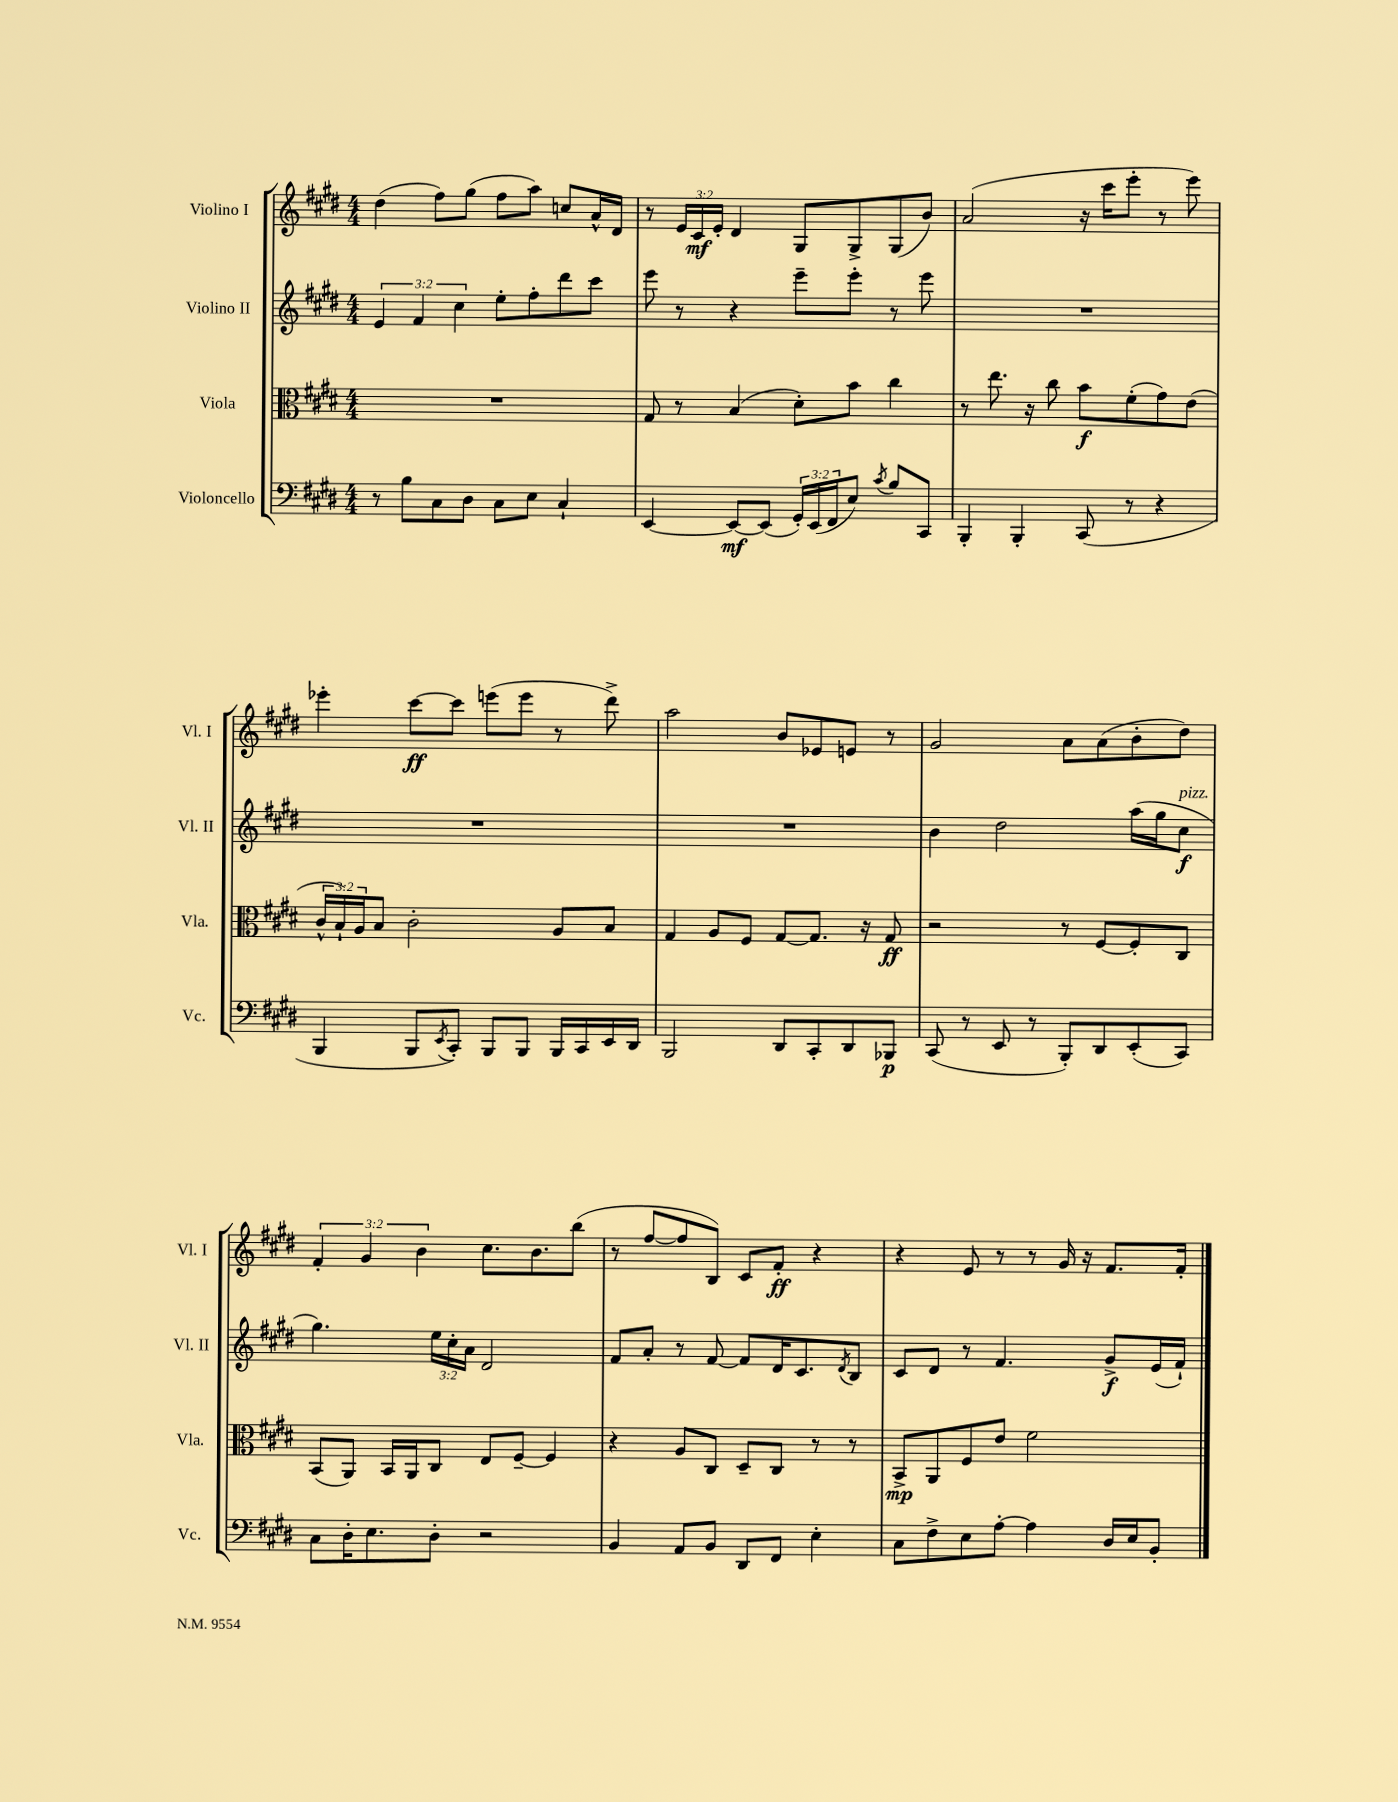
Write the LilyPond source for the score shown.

<<
\new StaffGroup <<
\new Staff = "s0" \with { instrumentName = "Violino I" shortInstrumentName = "Vl. I" } {
    \clef treble \key e \major \numericTimeSignature \time 4/4 \override Staff.TupletNumber.text = #tuplet-number::calc-fraction-text
    dis''4( fis''8) gis''8( fis''8 a''8) c''8 a'16-^ dis'16 |
    r8 \tuplet 3/2 { e'16 cis'16\mf e'16-. } dis'4 gis8 gis8-> gis8( b'8) |
    a'2( r16 cis'''16 e'''8-. r8 e'''8) |
    ees'''4-. cis'''8~\ff cis'''8 e'''8( e'''8 r8 dis'''8->) |
    a''2 b'8 ees'8 e'8 r8 |
    gis'2 a'8 a'8( b'8-. dis''8) |
    \tuplet 3/2 { fis'4-. gis'4 b'4 } cis''8. b'8. b''8( |
    r8 fis''8~ fis''8 b8) cis'8 fis'8-.\ff r4 |
    r4 e'8 r8 r8 gis'16 r16 fis'8. fis'16-. \bar "|." |
}
\new Staff = "s1" \with { instrumentName = "Violino II" shortInstrumentName = "Vl. II" } {
    \clef treble \key e \major \numericTimeSignature \time 4/4 \override Staff.TupletNumber.text = #tuplet-number::calc-fraction-text
    \tuplet 3/2 { e'4 fis'4 cis''4 } e''8-. fis''8-. dis'''8 cis'''8 |
    e'''8 r8 r4 e'''8-- e'''8-. r8 e'''8 |
    R1 |
    R1 |
    R1 |
    b'4 dis''2 a''16( gis''16 cis''8\f^\markup { \italic "pizz." } |
    gis''4.) \tuplet 3/2 { e''16 cis''16-. a'16 } dis'2 |
    fis'8 a'8-. r8 fis'8~ fis'8 dis'16 cis'8. \acciaccatura { dis'8 } b8 |
    cis'8 dis'8 r8 fis'4. gis'8->\f e'16( fis'16-!) \bar "|." |
}
\new Staff = "s2" \with { instrumentName = "Viola" shortInstrumentName = "Vla." } {
    \clef alto \key e \major \numericTimeSignature \time 4/4 \override Staff.TupletNumber.text = #tuplet-number::calc-fraction-text
    R1 |
    gis8 r8 b4( dis'8-.) b'8 cis''4 |
    r8 e''8. r16 cis''8 b'8\f fis'8-.( gis'8) e'8( |
    \tuplet 3/2 { cis'16-^ b16-!) a16 } b8 cis'2-. a8 b8 |
    gis4 a8 fis8 gis8~ gis8. r16 gis8\ff |
    r2 r8 fis8~ fis8-. cis8 |
    b,8( a,8) b,16 a,16 cis8 e8 fis8~-- fis4 |
    r4 a8 cis8 dis8-- cis8 r8 r8 |
    b,8->\mp a,8 fis8 e'8 fis'2 \bar "|." |
}
\new Staff = "s3" \with { instrumentName = "Violoncello" shortInstrumentName = "Vc." } {
    \clef bass \key e \major \numericTimeSignature \time 4/4 \override Staff.TupletNumber.text = #tuplet-number::calc-fraction-text
    r8 b8 cis8 dis8 cis8 e8 cis4-! |
    e,4~ e,8~\mf e,8( \tuplet 3/2 { gis,16-.) e,16( fis,16 } e8) \acciaccatura { cis'8 } b8 cis,8 |
    b,,4-. b,,4-. cis,8( r8 r4 |
    b,,4 b,,8 \acciaccatura { e,8 } cis,8-.) b,,8 b,,8 b,,16 cis,16 e,16 dis,16 |
    b,,2 dis,8 cis,8-. dis,8 bes,,8\p |
    cis,8( r8 e,8 r8 b,,8-.) dis,8 e,8-.( cis,8) |
    cis8 dis16-. e8. dis8-. r2 |
    b,4 a,8 b,8 dis,8 fis,8 e4-. |
    cis8 fis8-> e8 a8~-. a4 dis16 e16 b,8-. \bar "|." |
}
>>
>>
\layout { \context { \Score \remove "Bar_number_engraver" } }
